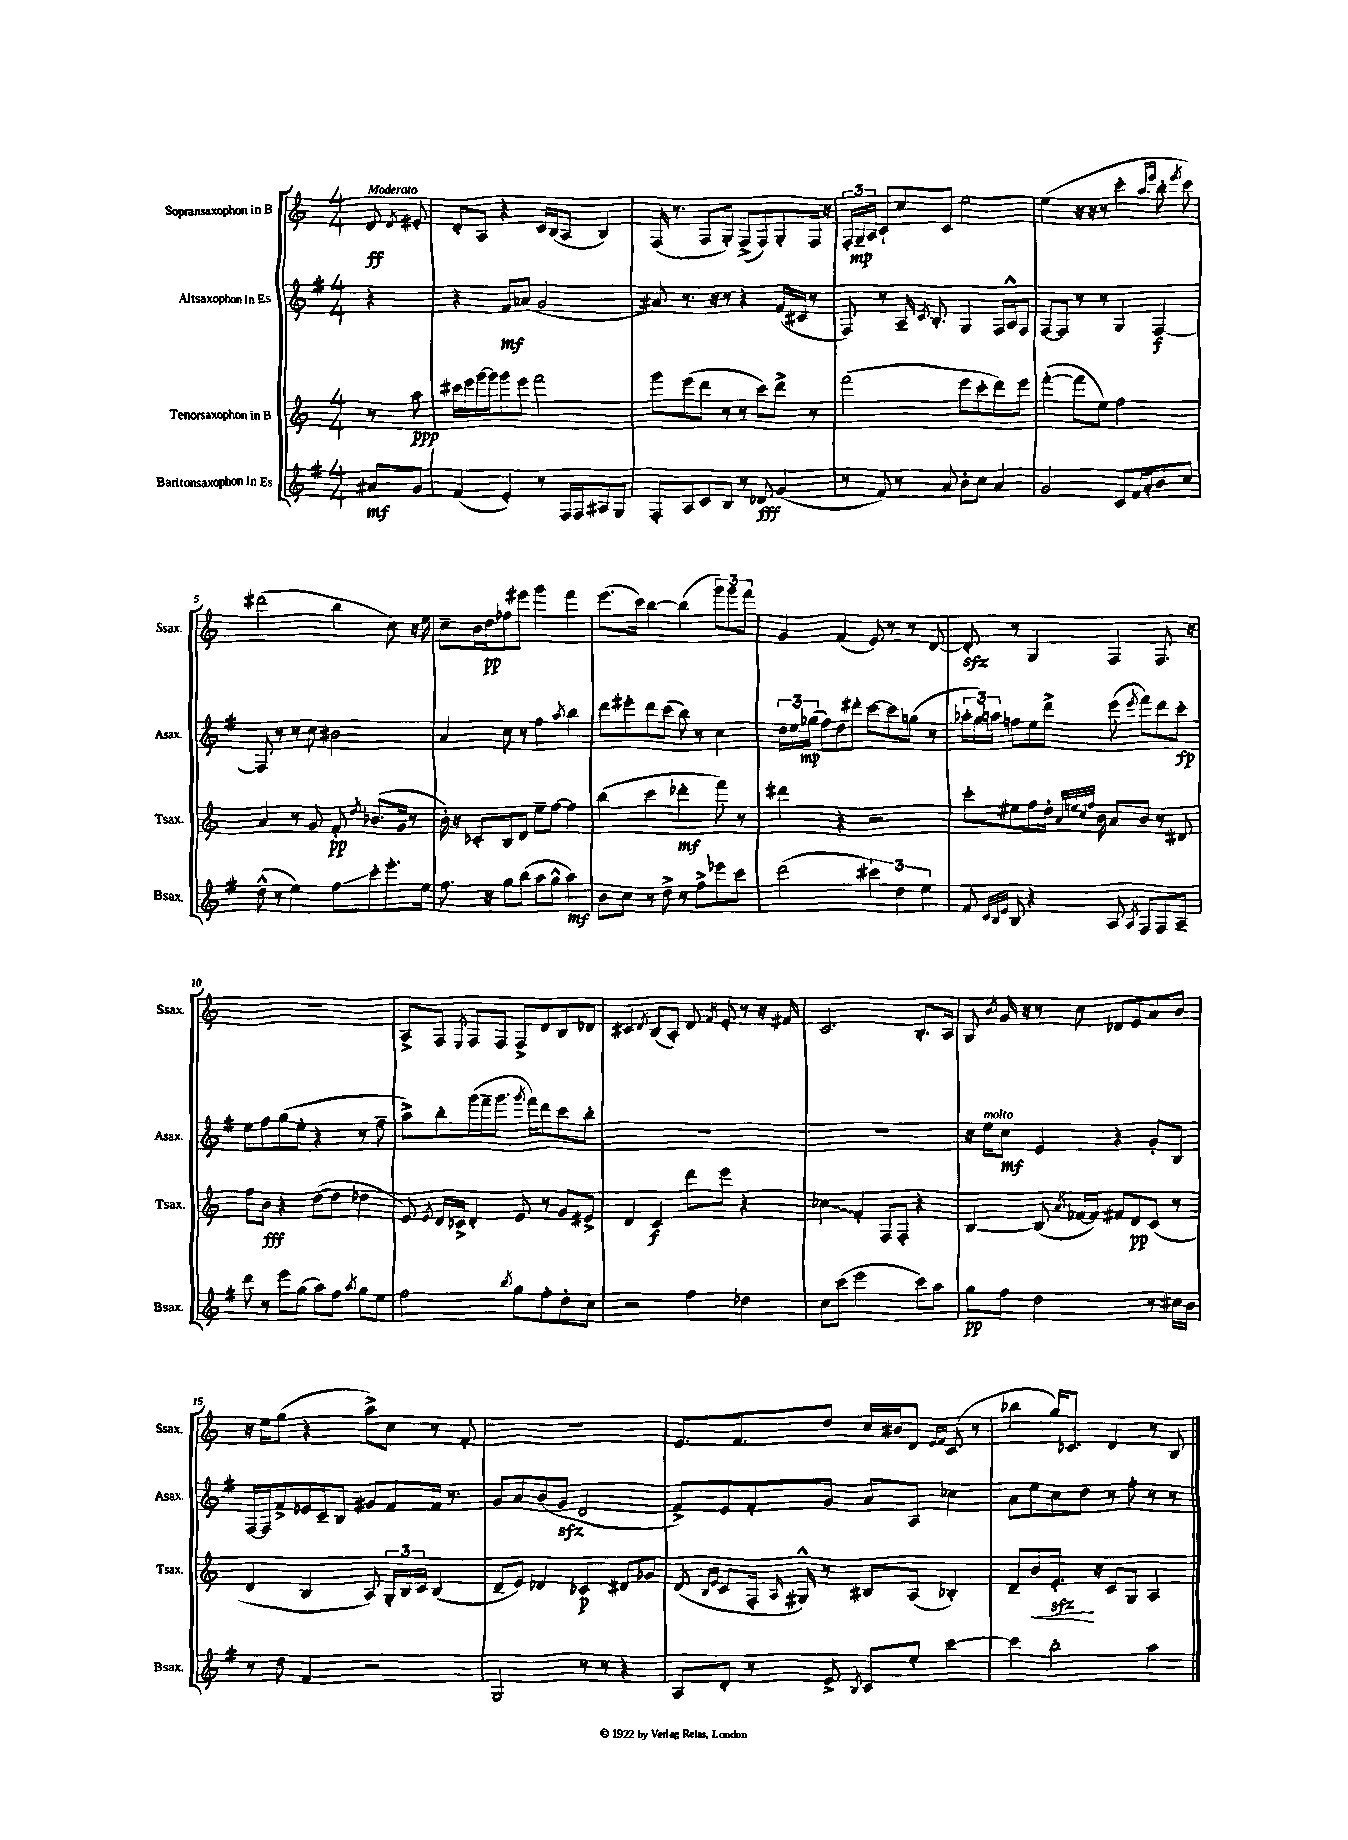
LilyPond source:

<<
\new StaffGroup <<
\new Staff = "s0" \with { instrumentName = "Sopransaxophon in B" shortInstrumentName = "Ssax." } {
    \clef treble \key c \major \numericTimeSignature \time 4/4 \partial 4 \tempo "Moderato"
    \autoBeamOff d'8\ff \acciaccatura { d'8 } eis'8-. |
    d'8[-. a8] r4 c'16[ b16( a8] b4) |
    f16( r8. f8[ g8]-.) f8[->( f8) g8-. f16] r16 |
    \tuplet 3/2 { f16[-. g16--\mp a16] } c'8[-! c''8 c'8] e''2~ |
    e''4( r16 r16 r8 c'''4-. \grace { a''16[ e'''16] } b''8-. \acciaccatura { e'''8 } c'''8) |
    dis'''2( b''4 c''8) r16 e''16 |
    c''8[-- b'16 d''16\pp fes''8 eis'''8] g'''4 f'''4 |
    e'''8.[( c'''16]) b''4~ b''4( \tuplet 3/2 { g'''8[) g'''8 f'''8] } |
    g'4 f'4( e'8) r8 r8 d'8~ |
    d'8-.\sfz r8 g4 f4 f8. r16 |
    R1 |
    a8[-> f8] \acciaccatura { e8 } f8[ f8] f8[-> d'8 b8 des'8] |
    cis'4 \acciaccatura { d'8 } b8[( a8]-.) d'8 \acciaccatura { f'8 } e'8-. r8 r16 fis'16 |
    c'2. b8.[-. a16] |
    g8 \acciaccatura { b'8 } g'16 r16 r8 c''8 des'8[ e'8 a'8 b'8] |
    r16 e''16[ g''8]( r4 a''8[->) c''8] r8 f'8-. |
    R1 |
    e'8.[ f'8. d''8] c''16[ bis'16 d'8] \grace { e'16[ f'16] } c'8( r8 |
    bes''4 g''16[) ces'8.] d'4 r8 b8 \bar "|." |
}
\new Staff = "s1" \with { instrumentName = "Altsaxophon in Es" shortInstrumentName = "Asax." } {
    \clef treble \key g \major \numericTimeSignature \time 4/4 \partial 4
    \autoBeamOff r4 |
    r4 fis'8[\mf aes'8]( g'2 |
    ais'8) r8. r16 r8 r4 fis'16[( cis'16] r8 |
    fis8) r8 a16-- \acciaccatura { c'8 } b8.-. g4 fis16[ a16-^ fis8] |
    fis8[~ fis8] r8 r8 g4 fis4~\f |
    fis8 r8 r8 c''8 bis'2 |
    a'4 c''8 r8 fis''4 \acciaccatura { a''8 } b''4 |
    d'''8[ eis'''8-. d'''8 c'''8]( b''8) r8 c''4 |
    \tuplet 3/2 { d''16[ e''16 ges''16]\mp( } fis''8[) d''8 dis'''8]-. c'''8[~ c'''8 g''8]( r8 |
    \tuplet 3/2 { aes''16[-. g''16) a''16] } f''8[ e''8 d'''8]-> e'''8( \acciaccatura { e'''8 } fis'''8[) d'''8 c'''8]-.\fp |
    e''8[ fis''8 g''8( e''8]-. r4 r8 fis''8-- |
    a''8[->) b''8-. g'''16( fis'''16-- g'''8.] \acciaccatura { g'''8 } fis'''16[) d'''8 c'''8 b''8]-. |
    R1 |
    R1 |
    r16 e''16[^\markup { \italic "molto" } c''8]\mf e'4 r4 g'8[-. b8] |
    fis16[~ fis16 fis'8-> ees'16 c'16-- b8] gis'8[ fis'8 fis'16] r8. |
    g'8[ a'8 b'8( g'8]\sfz d'2 |
    fis'8[->) e'8 fis'8-. g'8] a'8[ a8] ces''4 |
    a'8[ e''8 c''8 d''8] r8 fis''8-. r8 r8 \bar "|." |
}
\new Staff = "s2" \with { instrumentName = "Tenorsaxophon in B" shortInstrumentName = "Tsax." } {
    \clef treble \key c \major \numericTimeSignature \time 4/4 \partial 4
    \autoBeamOff r8 a''8\ppp |
    cis'''16[ e'''16 g'''16~ g'''16 g'''8 e'''8] f'''2 |
    g'''8[ e'''8( d'''8] r8 r8 c'''8[) d'''8]-> r8 |
    f'''2( e'''8[ c'''8-. d'''8) e'''8] |
    f'''4~-.( f'''8[ e''8]) f''2 |
    a'4 r8 g'8 f'8-.\pp \acciaccatura { d''8 } bes'8.[( g'16] r8 |
    b'16-.) r16 ces'8[-. b8 d'8] e''8[-- f''8]~ f''4 |
    b''4( c'''4 des'''4-.\mf f'''8) r8 |
    dis'''4 r4 r2 |
    c'''8[-. eis''8 f''8 d''16]-. \grace { a'32[ e''32 c''32 f''32] } b'16 a'8[ b'8] r8 dis'8 |
    f''8[ b'8]\fff r4 d''8[~( d''8] des''4 |
    e'8) \acciaccatura { e'8 } d'16[ ces'16]-> d'4-. e'8 r8 g'8[ eis'8]-> |
    d'4 c'4\f d'''8[ e'''8] r4 |
    \once \override Glissando.style = #'zigzag ces''4\glissando f'4-. f8[ f8]-. r4 |
    b4~ b8( \acciaccatura { a'8 } fes'16[~ fes'16]) fis'8[ d'8\pp c'8]( r8 |
    d'4 b4 a8) \tuplet 3/2 { g16[-. b16 c'16] } b4( |
    d'8[-- e'8]) des'4 ces'4\p dis'8[ ges'8] |
    d'8( \grace { b16[ e'16] } c'8[ f16]-. \grace { a16 } gis16-^) r8 bis8[ a8]( bes4-.) |
    d'8[-- b'8\< e'8.]-.\sfz\! r16 c'8[ g8] a4 \bar "|." |
}
\new Staff = "s3" \with { instrumentName = "Baritonsaxophon in Es" shortInstrumentName = "Bsax." } {
    \clef treble \key g \major \numericTimeSignature \time 4/4 \partial 4
    \autoBeamOff ais'8[\mf g'8] |
    fis'4( e'4-.) r8 fis16[ fis16 ais8 g8] |
    fis8[-. a8 c'8 b8] r8 des'8\fff g'4( |
    r8 fis'8) r8 a'8 b'8[-. c''8] a'4 |
    g'2 c'8[ fis'16 a'16-. b'8 c''8] |
    d''8-^( r8 e''4) fis''8[\glissando c'''8-. e'''8.-. e''16] |
    fis''8. r16 g''8[ b''8]( a''8[ g''8]-^ a''4\mf) |
    b'8[ c''8] r8 d''8-> r8 fis''8[-> ees'''8 c'''8] |
    d'''2( \tuplet 3/2 { cis'''4) d''4 e''4 } |
    fis'8 \grace { c'32[ b32 e'32] } b8 r4 a8 \acciaccatura { a8 } fis8[ fis8 a8]-- |
    d'''8 r8 e'''8[ g''8]( a''8[) fis''8] \acciaccatura { a''8 } g''8[ e''8] |
    fis''2 \acciaccatura { b''8 } g''8[ fis''8-. d''8-. c''8] |
    r2 fis''4 des''4 |
    c''8[ c'''8]( e'''2 c'''8[) a''8] |
    g''8[\pp fis''8] d''2 r8 cis''16[ b'16] |
    r8 d''8 fis'4 r2 |
    g2 r8 r8 r4 |
    a8[ d'8]-. r8 e'8-> \acciaccatura { b8 } c'8[ e''8]-. c'''4~ |
    c'''4 b''2-. a''4 \bar "|." |
}
>>
>>
